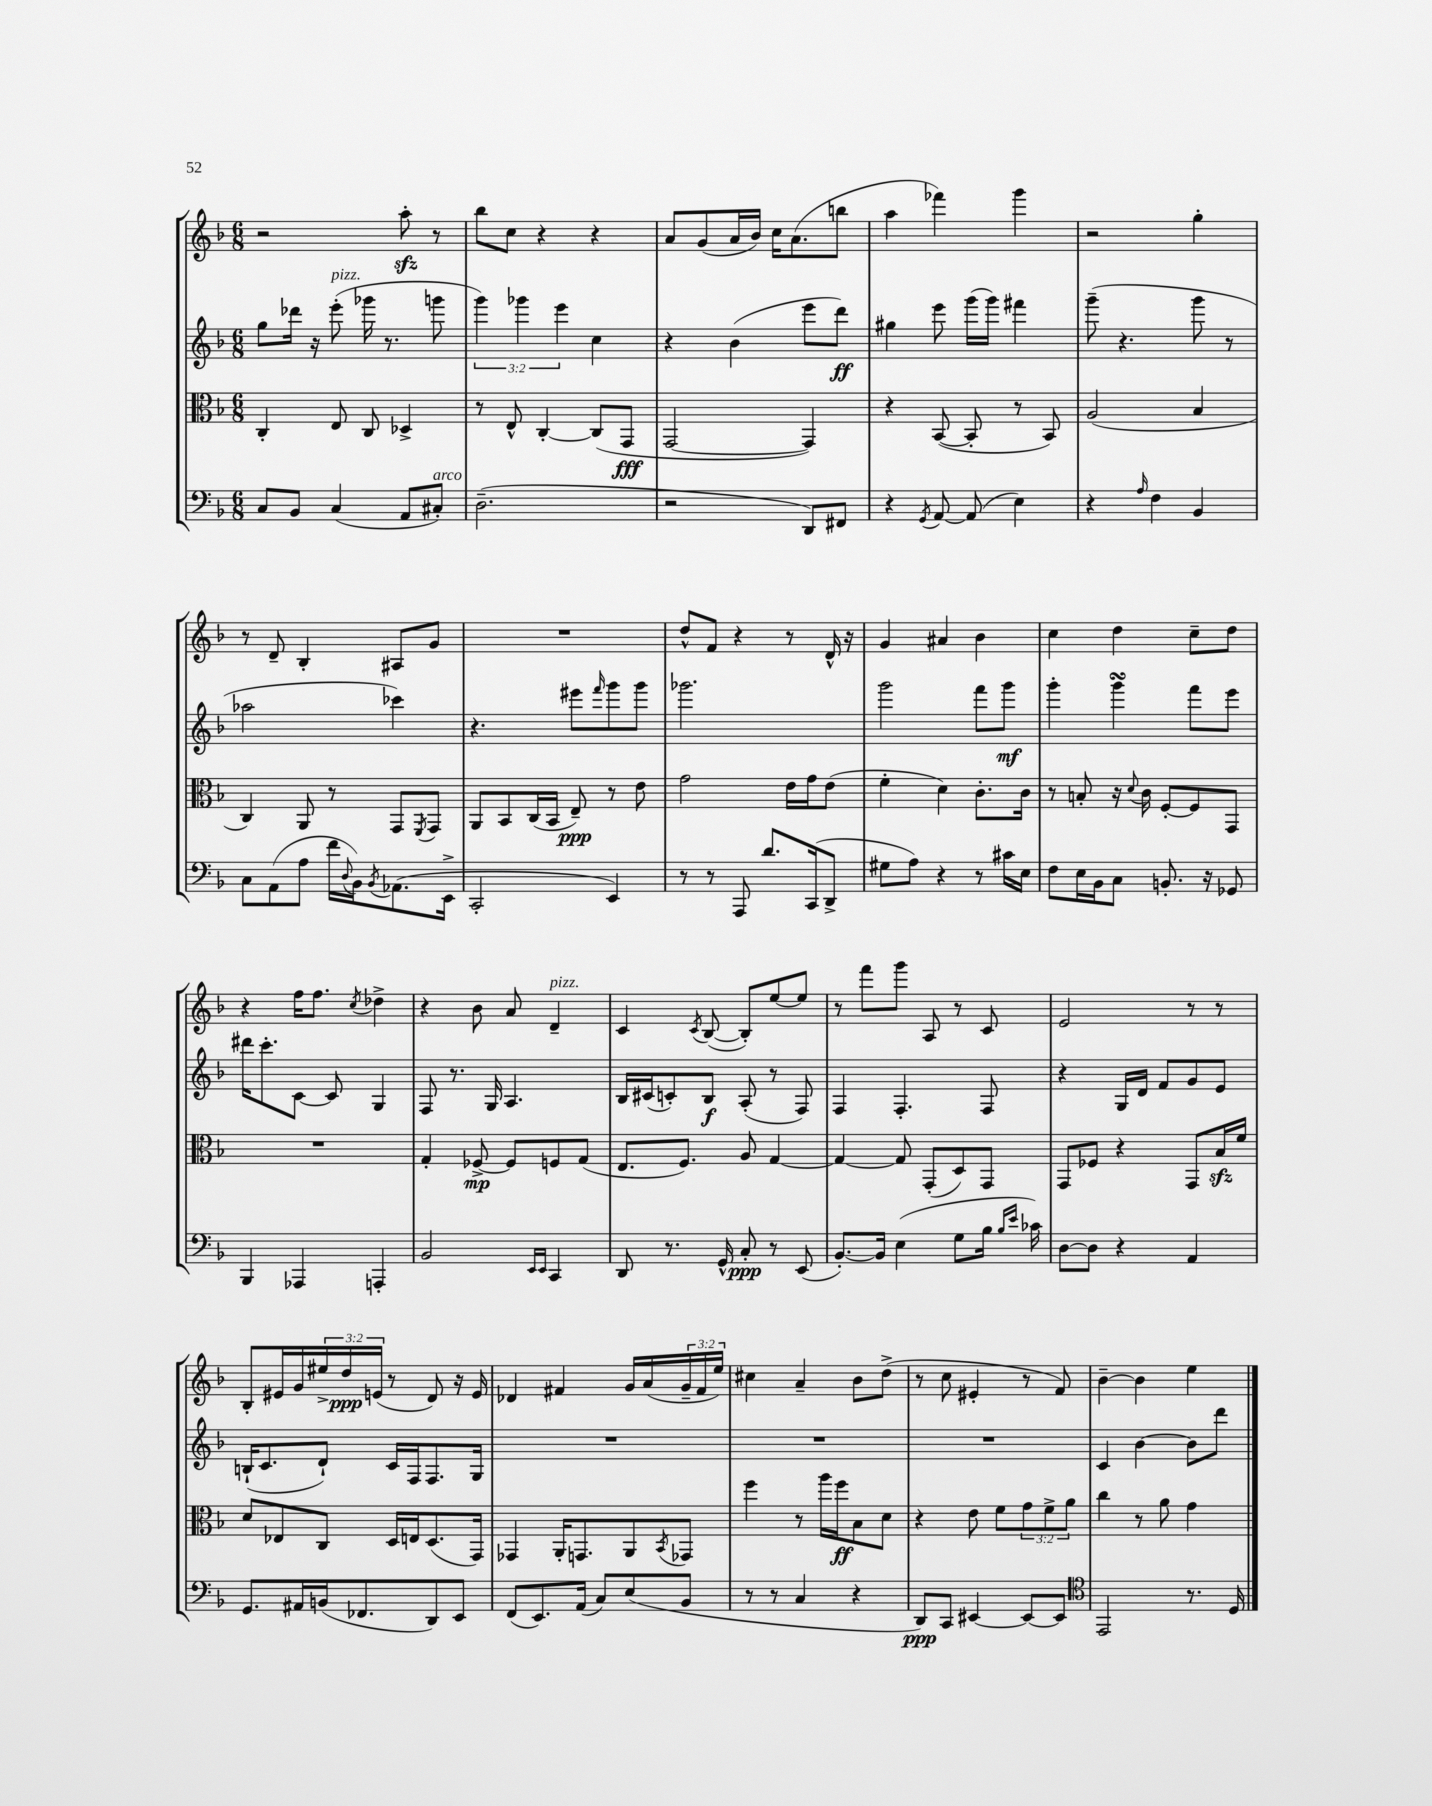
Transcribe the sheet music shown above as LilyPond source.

<<
\new StaffGroup <<
\new Staff = "s0" {
    \clef treble \key f \major \numericTimeSignature \time 6/8 \override Staff.TupletNumber.text = #tuplet-number::calc-fraction-text
    r2 a''8-.\sfz r8 |
    bes''8 c''8 r4 r4 |
    a'8 g'8( a'16 bes'16) c''16 a'8.( b''8 |
    a''4 fes'''4) g'''4 |
    r2 g''4-. |
    r8 d'8-- bes4-. ais8 g'8 |
    R2. |
    d''8-^ f'8 r4 r8 d'16-^ r16 |
    g'4 ais'4 bes'4 |
    c''4 d''4 c''8-- d''8 |
    r4 f''16 f''8. \acciaccatura { c''8 } des''4-> |
    r4 bes'8 a'8 d'4--^\markup { \italic "pizz." } |
    c'4 \acciaccatura { c'8 } bes8~( bes8-.) e''8~ e''8 |
    r8 f'''8 g'''8 a8 r8 c'8 |
    e'2 r8 r8 |
    bes8-. eis'16 g'16 \tuplet 3/2 { eis''16-> d''16\ppp e'16( } r8 d'8) r16 e'16 |
    des'4 fis'4 g'16 a'16( \tuplet 3/2 { g'16-- fis'16 e''16) } |
    cis''4 a'4-- bes'8 d''8->( |
    r8 c''8 eis'4-. r8 f'8) |
    bes'4~-- bes'4 e''4 \bar "|." |
}
\new Staff = "s1" {
    \clef treble \key f \major \numericTimeSignature \time 6/8 \override Staff.TupletNumber.text = #tuplet-number::calc-fraction-text
    g''8 des'''16 r16 e'''8-.^\markup { \italic "pizz." }( ges'''16 r8. g'''8 |
    \tuplet 3/2 { g'''4) ges'''4 e'''4 } c''4 |
    r4 bes'4( e'''8 d'''8\ff) |
    gis''4 e'''8 g'''16( g'''16) fis'''4 |
    g'''8--( r4. g'''8 r8 |
    aes''2 ces'''4) |
    r4. eis'''8 \grace { f'''16 } g'''8 g'''8 |
    ges'''2. |
    g'''2 f'''8 g'''8\mf |
    g'''4-. g'''4\turn f'''8 e'''8 |
    dis'''16 c'''8.-. c'8~ c'8 g4 |
    f8 r8. g16 a4. |
    bes16 cis'16( c'8-.) bes8\f a8-.( r8 f8) |
    f4 f4.-. f8 |
    r4 g16 d'16 f'8 g'8 e'8 |
    b16-!( c'8. d'8-!) c'16 f16 f8. g16 |
    R2. |
    R2. |
    R2. |
    c'4 bes'4~ bes'8 d'''8 \bar "|." |
}
\new Staff = "s2" {
    \clef alto \key f \major \numericTimeSignature \time 6/8 \override Staff.TupletNumber.text = #tuplet-number::calc-fraction-text
    c4-. e8 c8 des4-> |
    r8 e8-^ c4~-. c8( g,8\fff |
    g,2~ g,4) |
    r4 bes,8~( bes,8-. r8 bes,8) |
    a2( bes4 |
    c4) a,8 r8 g,8 \acciaccatura { f,8 } g,8 |
    a,8 bes,8 c16( bes,16 e8--\ppp) r8 e'8 |
    g'2 e'16 g'16 e'8( |
    f'4-. d'4) c'8.-. c'16 |
    r8 b8-. r16 \appoggiatura { d'8 } c'16 f8~-. f8 g,8 |
    R2. |
    g4-. fes8~->\mp fes8 f8 g8( |
    e8. f8.) a8 g4~ |
    g4~ g8 g,8-.( d8) g,8 |
    g,8 fes8 r4 g,8 bes16\sfz f'16 |
    d'8 ees8 c8 d16 e16 d8.( g,16) |
    ges,4 a,16-. g,8. a,8 \acciaccatura { bes,8 } ges,8 |
    f''4 r8 a''16 f''16\ff bes8 d'8 |
    r4 e'8 f'8 \tuplet 3/2 { g'8 f'8-> a'8 } |
    c''4 r8 a'8 g'4 \bar "|." |
}
\new Staff = "s3" {
    \clef bass \key f \major \numericTimeSignature \time 6/8
    c8 bes,8 c4( a,8 cis8-.^\markup { \italic "arco" }) |
    d2.--( |
    r2 d,8) fis,8 |
    r4 \acciaccatura { g,8 } a,8~ a,8( e4) |
    r4 \grace { a16 } f4 bes,4 |
    c8 a,8( a8 f'16 \appoggiatura { d8 } bes,16) \acciaccatura { bes,8 } aes,8.( e,16-> |
    c,2-. e,4) |
    r8 r8 a,,8 d'8. c,16( d,8-> |
    gis8 a8) r4 r8 cis'16 e16 |
    f8 e16 bes,16 c8 b,8.-. r16 ges,8 |
    bes,,4 aes,,4 a,,4-. |
    bes,2 \grace { e,16 e,16 } c,4 |
    d,8 r8. g,16-^ c8-.\ppp r8 e,8( |
    bes,8.~-.) bes,16 e4( g8 bes16 \grace { bes16 e'16 } ces'16) |
    d8~ d8 r4 a,4 |
    g,8. ais,16 b,16( fes,8. d,8) e,8 |
    f,8( e,8.) a,16( c8) e8( bes,8 |
    r8 r8 c4 r4 |
    d,8\ppp) c,8 eis,4~ eis,8~ eis,8 |
    \clef tenor e,2 r8. d16 \bar "|." |
}
>>
>>
\layout { \context { \Score \remove "Bar_number_engraver" } }
